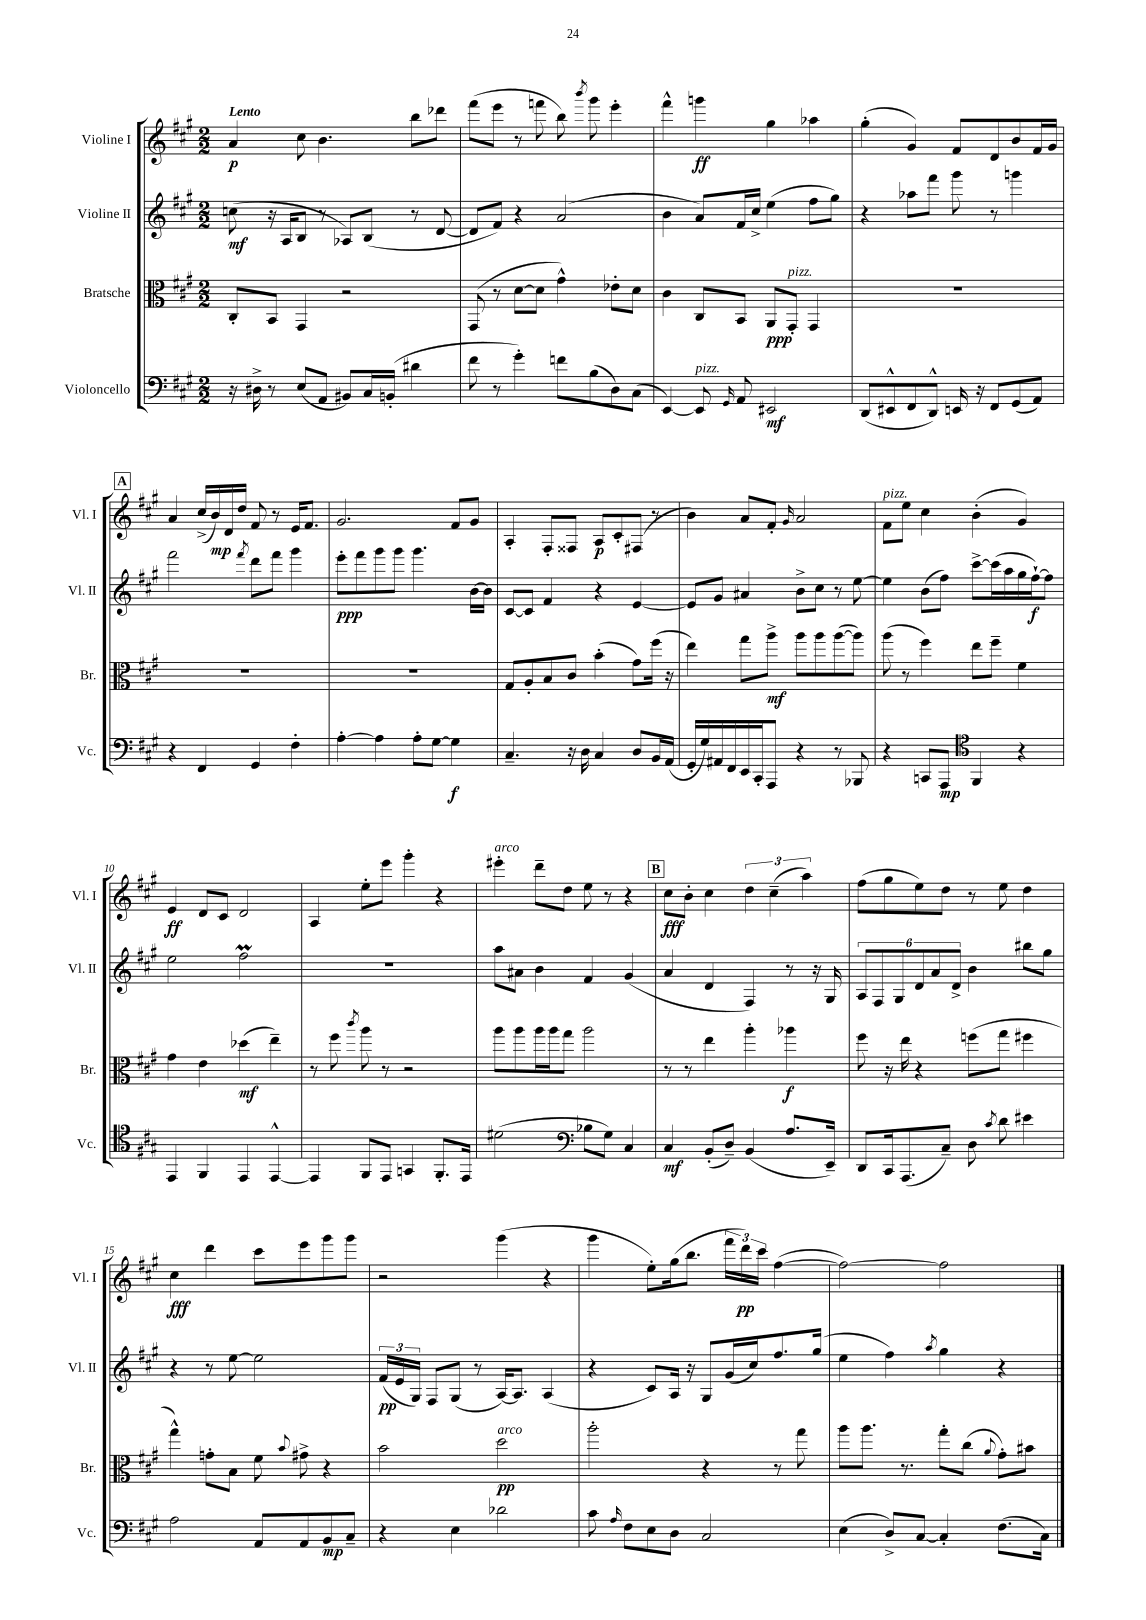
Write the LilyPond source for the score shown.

<<
\new StaffGroup <<
\new Staff = "s0" \with { instrumentName = "Violine I" shortInstrumentName = "Vl. I" } {
    \clef treble \key a \major \numericTimeSignature \time 2/2 \tempo "Lento"
    \autoBeamOff a'4\p cis''8 b'4. b''8[ des'''8] |
    fis'''8[( e'''8] r8 f'''8 b''8) \acciaccatura { b'''8 } gis'''8 e'''4-. |
    fis'''4-^ g'''4\ff gis''4 aes''4 |
    gis''4-.( gis'4) fis'8[ d'8 b'8 fis'16 gis'16] |
    \mark \markup { \box "A" } a'4 cis''16[->( b'16\mp) d'16 d''16] fis'8 r8 e'16[ fis'8.] |
    gis'2. fis'8[ gis'8] |
    a4-. fis8[-. fisis8] a8[\p cis'8-. fis8]( r8 |
    b'4) a'8[ fis'8]-. \grace { gis'16 } a'2 |
    fis'8[^\markup { \italic "pizz." } e''8] cis''4 b'4-.( gis'4) |
    e'4\ff d'8[ cis'8] d'2 |
    a4 e''8[-. e'''8] gis'''4-. r4 |
    eis'''4-.^\markup { \italic "arco" } d'''8[-- d''8] e''8 r8 r4 |
    \mark \markup { \box "B" } cis''8[\fff b'8]-. cis''4 \tuplet 3/2 { d''4 cis''4--( a''4) } |
    fis''8[( gis''8 e''8) d''8] r8 e''8 d''4 |
    cis''4\fff d'''4 cis'''8[ e'''8 gis'''8 gis'''8] |
    r2 gis'''4( r4 |
    gis'''4 e''8[-.) gis''16( b''8.] \tuplet 3/2 { fis'''16[ d'''16\pp) cis'''16] } fis''4~( |
    fis''2~) fis''2 \bar "|." |
}
\new Staff = "s1" \with { instrumentName = "Violine II" shortInstrumentName = "Vl. II" } {
    \clef treble \key a \major \numericTimeSignature \time 2/2
    \autoBeamOff c''8\mf( r16 a16[ b8] r8 aes8[) b8]( r8 d'8~ |
    d'8[ fis'8]) r4 a'2( |
    b'4 a'8[) fis'16 cis''16]-> e''4( fis''8[ gis''8]) |
    r4 aes''8[ fis'''8] gis'''8 r8 g'''4 |
    \mark \markup { \box "A" } fis'''2 \acciaccatura { fis'''8 } d'''8[ fis'''8] gis'''4 |
    e'''8[-.\ppp fis'''8 gis'''8 gis'''8] gis'''4. b'16[~ b'16] |
    cis'8[~ cis'8] fis'4 r4 e'4~ |
    e'8[ gis'8] ais'4 b'8[-> cis''8] r8 e''8~ |
    e''4 b'8[( fis''8]) cis'''8[~-> cis'''16( a''16 gis''16 fis''16~-!\f) fis''8] |
    e''2 fis''2\prall |
    R1 |
    a''8[ ais'8] b'4 fis'4 gis'4( |
    \mark \markup { \box "B" } a'4 d'4 fis4) r8 r16 gis16 |
    \tuplet 6/4 { a8[ fis8 gis8 d'8 a'8 d'8]-> } b'4 bis''8[ gis''8] |
    r4 r8 e''8~ e''2 |
    \tuplet 3/2 { fis'16[\pp( e'16 gis16]) } fis8[ gis8]( r8 a16[~) a8.] a4( |
    r4 cis'8[) a16] r16 gis8[ gis'16( cis''16) fis''8. gis''16]( |
    e''4 fis''4) \acciaccatura { a''8 } gis''4 r4 \bar "|." |
}
\new Staff = "s2" \with { instrumentName = "Bratsche" shortInstrumentName = "Br." } {
    \clef alto \key a \major \numericTimeSignature \time 2/2
    \autoBeamOff cis8[-. b,8] gis,4 r2 |
    gis,8( r8 d'8[~ d'8] gis'4-^) ees'8[-. d'8] |
    cis'4 cis8[ b,8] a,8[\ppp gis,8]-.^\markup { \italic "pizz." } gis,4 |
    R1 |
    \mark \markup { \box "A" } R1 |
    R1 |
    gis8[ a8-. b8 cis'8] b'4-.( gis'8[) fis''16]( r16 |
    e''4) gis''8[ a''8]->\mf a''8[ a''8 a''8~( a''8]) |
    a''8( r8 fis''4) e''8[ fis''8]-- fis'4 |
    gis'4 e'4 des''4\mf( e''4--) |
    r8 fis''8 \acciaccatura { cis'''8 } a''8 r8 r2 |
    a''8[ a''8 a''16 a''16 gis''8] a''2 |
    \mark \markup { \box "B" } r8 r8 e''4 a''4-. aes''4\f |
    fis''8 r16 e''16 r4 f''8[( gis''8] fis''4 |
    gis''4-^) g'8[-. b8] fis'8 \appoggiatura { b'8 } gis'8-> r4 |
    b'2 d''2\pp^\markup { \italic "arco" } |
    a''2-. r4 r8 gis''8 |
    a''8[ a''8.] r8. gis''8[-. cis''8]( \appoggiatura { a'8 } gis'8[-.) bis'8] \bar "|." |
}
\new Staff = "s3" \with { instrumentName = "Violoncello" shortInstrumentName = "Vc." } {
    \clef bass \key a \major \numericTimeSignature \time 2/2
    \autoBeamOff r16 dis16-> r8 e8[( a,8] bis,8[) cis16 b,16]-.( dis'4 |
    fis'8 r8 gis'4-.) f'8[ b8( d8) cis8]( |
    e,4~) e,8^\markup { \italic "pizz." } \grace { gis,16 } a,8 eis,2\mf |
    d,8[( eis,8-^ fis,8 d,8]-^) e,16 r16 fis,8[ gis,8( a,8]) |
    \mark \markup { \box "A" } r4 fis,4 gis,4 fis4-. |
    a4~-. a4 a8[-. gis8]~ gis4\f |
    cis4.-- r16 d16 cis4 d8[ b,16 a,16]( |
    gis,16[-. gis16) ais,16 fis,16 e,16 cis,16-. a,,8] r4 r8 bes,,8 |
    r4 c,8[ a,,8]\mp \clef tenor fis,4 r4 |
    e,4 fis,4 e,4 e,4~-^ |
    e,4 fis,8[ e,8] g,4 fis,8.[-. e,16] |
    dis'2( \clef bass bes8[ gis8]) cis4 |
    \mark \markup { \box "B" } cis4\mf b,8[-.( d8]--) b,4( a8.[ e,16]--) |
    d,8[ cis,16 a,,8.( cis8]--) d8 \acciaccatura { cis'8 } d'8 eis'4 |
    a2 a,8[ a,8 b,8\mp cis8]-- |
    r4 e4 des'2 |
    cis'8 \grace { a16 } fis8[ e8 d8] cis2 |
    e4( d8[->) cis8]~ cis4-. fis8.[( cis16]) \bar "|." |
}
>>
>>
